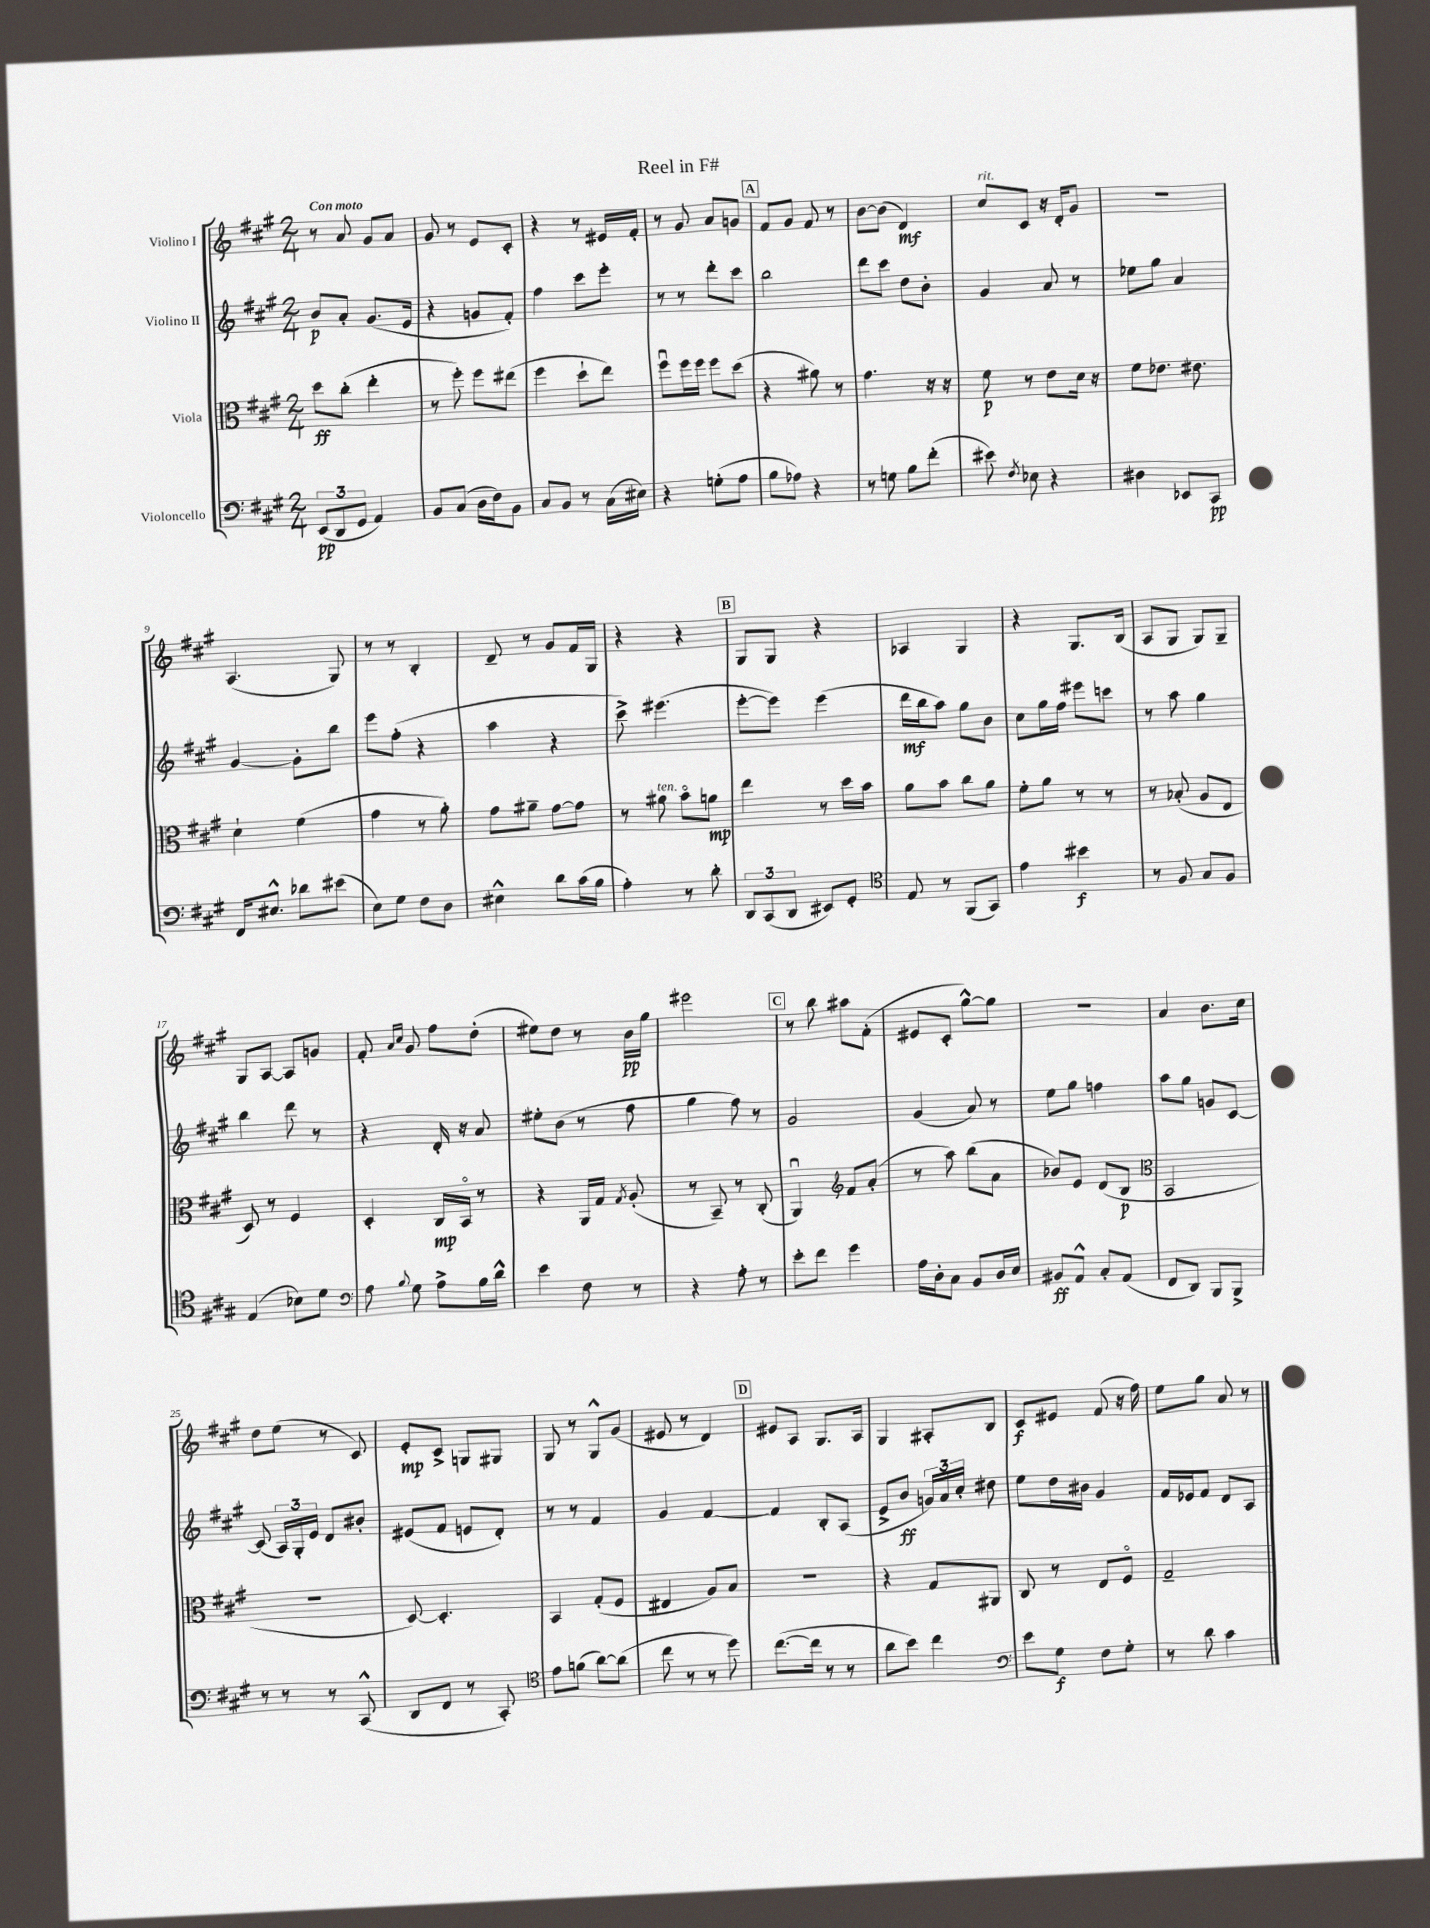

**kern	**kern	**kern	**kern
*staff4	*staff3	*staff2	*staff1
*clefF4	*clefC3	*clefG2	*clefG2
*k[f#c#g#]	*k[f#c#g#]	*k[f#c#g#]	*k[f#c#g#]
*M2/4	*M2/4	*M2/4	*M2/4
(12EE/L	8dd\L	8b/L	8r
12DD/	.	.	.
.	(8cc#'\J	8a'/J	8a/
12GG#/J	.	.	.
4AA/)	4ee'\	(8.g#/L	8g#/L
.	.	.	8a/J
.	.	16e/Jk	.
=	=	=	=
8BB/L	8r	4r	8g#/
(8C#/J	8ff#'\)	.	8r
16D\LL	8ff#\L	8g/L	8e/L
16F#\J)	.	.	.
8BB\J	(8ee#\J	8f#'/J)	8c#'/J
=	=	=	=
8C#/L	4ff#\	4ff#\	4r
8BB/J	.	.	.
8r	8dd`\L	8ccc#\L	8r
(16C#\LL	8ee\J)	8eee'\J	16e#/LL
16E#\JJ)	.	.	16f#'/JJ
=	=	=	=
4r	8ff#u\L	8r	8r
.	16ff#\L	8r	8g#/
.	16ff#\JJ	.	.
(8G'\L	8ff#\L	8ddd'\L	8a/L
8A\J	(8dd\J	8ccc#\J	8g/J
=	=	=	=
8B\L	4r	2bb\	8f#/L
8A-\J)	.	.	8g#/J
4r	8a#\)	.	8f#/
.	8r	.	8r
=	=	=	=
8r	4.g#\	8ddd\L	[8b\L
8G\	.	8ccc#\J	(8b\]J
8B\L	.	8dd\L	4d/)
(8f#'\J	16r	8b'\J	.
.	16r	.	.
=	=	=	=
8e#\)	8f#\	4g#/	8cc#/L
8qF#/	.	.	.
8E-\	8r	.	8c#/J
4r	8e\L	8a/	16r
.	.	.	16d'/LK
.	16d\Jk	8r	8g#/J
.	16r	.	.
=	=	=	=
4D#\	8f#\L	8ee-\L	2r
.	8.e-\J	8gg#\J	.
8EE-/L	.	4a/	.
.	8.e#\	.	.
8CC#/J	.	.	.
=	=	=	=
16FF#/LK	4d`\	[4g#/	(4.A/
8.E#^^/J	.	.	.
8d-\L	(4f#\	8g#'\]L	.
(8e#\J	.	8bb\J	8G#/)
=	=	=	=
8E\L)	4g#\	8eee\L	8r
8G#\J	.	(8ff#'\J	8r
8F#\L	8r	4r	4B'/
8D\J	8a'\)	.	.
=	=	=	=
4E#^^\	8g#\L	4aa\	8d~/
.	8a#~\J	.	8r
8d\L	[8g#\L	4r	8g#/L
(16c#\L	8g#\]J	.	16f#/L
16B\JJ	.	.	16G#/JJ
=	=	=	=
4A'\)	8r	8ccc#^\)	4r
.	8a#\	(4.eee#\	.
8r	8bo\L	.	4r
8d'\	8a\J	.	.
=	=	=	=
12DD/L	4ee\	[8eee'\L	8G#/L
(12CC#/	.	.	.
.	.	8eee\]J)	8G#/J
12DD/J	.	.	.
8EE#/L)	8r	(4eee\	4r
8GG#'/J	16dd\LL	.	.
.	16b\JJ	.	.
=	=	=	=
*clefC4	*	*	*
8E/	8a\L	16ddd\LL	4A-/
.	.	16bb\J	.
8r	8b\J	8aa\J)	.
(8FF#/L	8cc#\L	8gg#\L	4G#/
8GG#/J)	8a\J	8b\J	.
=	=	=	=
4e\	8f#'\L	8cc#\L	4r
.	8a\J	16gg#\L	.
.	.	16ff#\JJ	.
4b#\	8r	8eee#\L	8.G#/L
.	8r	8ccc\J	.
.	.	.	(16B/Jk
=	=	=	=
8r	8r	8r	8A/L
8F#/	(8B-'/	8aa\	8G#/J
8G#/L	8A/L	4gg#\	8G#/L)
8F#/J	8E/J	.	8G#~/J
=	=	=	=
(4E/	8D/)	4bb\	8G#/L
.	8r	.	[8A/J
8B-\L)	4F#/	8ddd\	8A/]L
8d\J	.	8r	8g/J
=	=	=	=
*clefF4	*	*	*
8A\	4D'/	4r	8f#'/
.	.	.	16qqa/LL
8qqB/	.	.	16qqcc#/JJ
8G#\	.	.	8g#/
8A^\L	16C#/LL	16d'/	8ff#\L
.	16BBo/JJ	16r	.
16B\L	8r	8a/	(8dd'\J
16d^^\JJ	.	.	.
=	=	=	=
4e\	4r	8ee#'\L	8ee#\L)
.	.	(8b\J	8dd\J
8F#\	16AA/LL	8r	8r
.	16G#/JJ	.	.
.	8qG#/	.	.
8r	(8A'/	8ff#\	16b\LL
.	.	.	16gg#\JJ
=	=	=	=
4r	8r	4gg#\	2eee#\
.	8BB~/)	.	.
8A'\	8r	8ff#\)	.
8r	(8C#'/	8r	.
=	=	=	=
8e'\L	4AAu/)	2g#/	8r
8f#\J	.	.	8bb\
*	*clefG2	*	*
4g#\	8f#/L	.	8aa#\L
.	(8a'/J	.	(8f#'\J
=	=	=	=
16A\LL	8r	(4g#/	8e#/L
16D'\J	.	.	.
8C#\J	8aa\)	.	8c#'/J
8BB/L	(8bb\L	8a/)	[8gg#^^\L)
16D/L	8a\J	8r	8gg#\]J
16E/JJ	.	.	.
=	=	=	=
8BB#/L	8b-/L)	8ee\L	2r
8AA^^/J	8e/J	8gg#\J	.
8C#'/L	(8d/L	4ff\	.
(8AA/J	8B/J	.	.
=	=	=	=
*	*clefC3	*	*
8FF#/L	2BB/	8aa\L	4a/
8DD/J)	.	8gg#\J	.
8BBB/L	.	8g/L	8.b\L
8BBB^/J	.	[8c#/J	.
.	.	.	16cc#\Jk
=	=	=	=
8r	2r	(8c#/]	8dd\L
8r	.	24A/LL)	(8ee\J
.	.	24G#'/	.
.	.	24e/JJ	.
8r	.	8d/L	8r
(8CC#^^/	.	8b#'/J	8c#/)
=	=	=	=
8DD/L	[8D/)	(8e#/L	8e'/L
8FF#/J	4.D'/]	8f#/J	8c#^/J
8r	.	8e/L	8G/L
8CC#'/)	.	8d'/J)	8G#/J
=	=	=	=
*clefC4	*	*	*
8e\L	4BB/	8r	8G#/
(8f\J	.	8r	8r
[8a\L)	(8G#'/L	4f#/	8G#^^/L
(8a\]J	8F#/J	.	(8g#/J
=	=	=	=
8cc#\	4E#/	4g#/	8e#/
8r	.	.	8r
8r	8A/L)	[4f#/	4d/)
8dd\)	8B/J	.	.
=	=	=	=
([8.cc#\L	2r	4f#/]	8e#/L
.	.	.	8A/J
16cc#\]Jk	.	.	.
8r	.	8B'/L	8.G#/L
8r	.	(8A/J	.
.	.	.	16A/Jk
=	=	=	=
8a\L	4r	8e^/L	4G#/
8b\J)	.	8b/J	.
4cc#\	8G#/L	24g/LL)	8A#'/L
.	.	24a/	.
.	.	24cc#'/JJ	.
.	8AA#/J	8dd#\	8B/J
=	=	=	=
*clefF4	*	*	*
8e\L	8C#/	8ee\L	8c#/L
8G#\J	8r	16dd\L	8e#/J
.	.	16b#\JJ	.
8F#\L	8E/L	4g#/	(8f#/
8G#'\J	8F#o/J	.	16r
.	.	.	16ff#\)
=	=	=	=
8r	2G#~/	16f#/LL	8ee\L
.	.	16e-/J	.
8d\	.	8f#/J	8gg#\J
4c#\	.	8d/L	8a/
.	.	8A/J	8r
==	==	==	==
*-	*-	*-	*-
